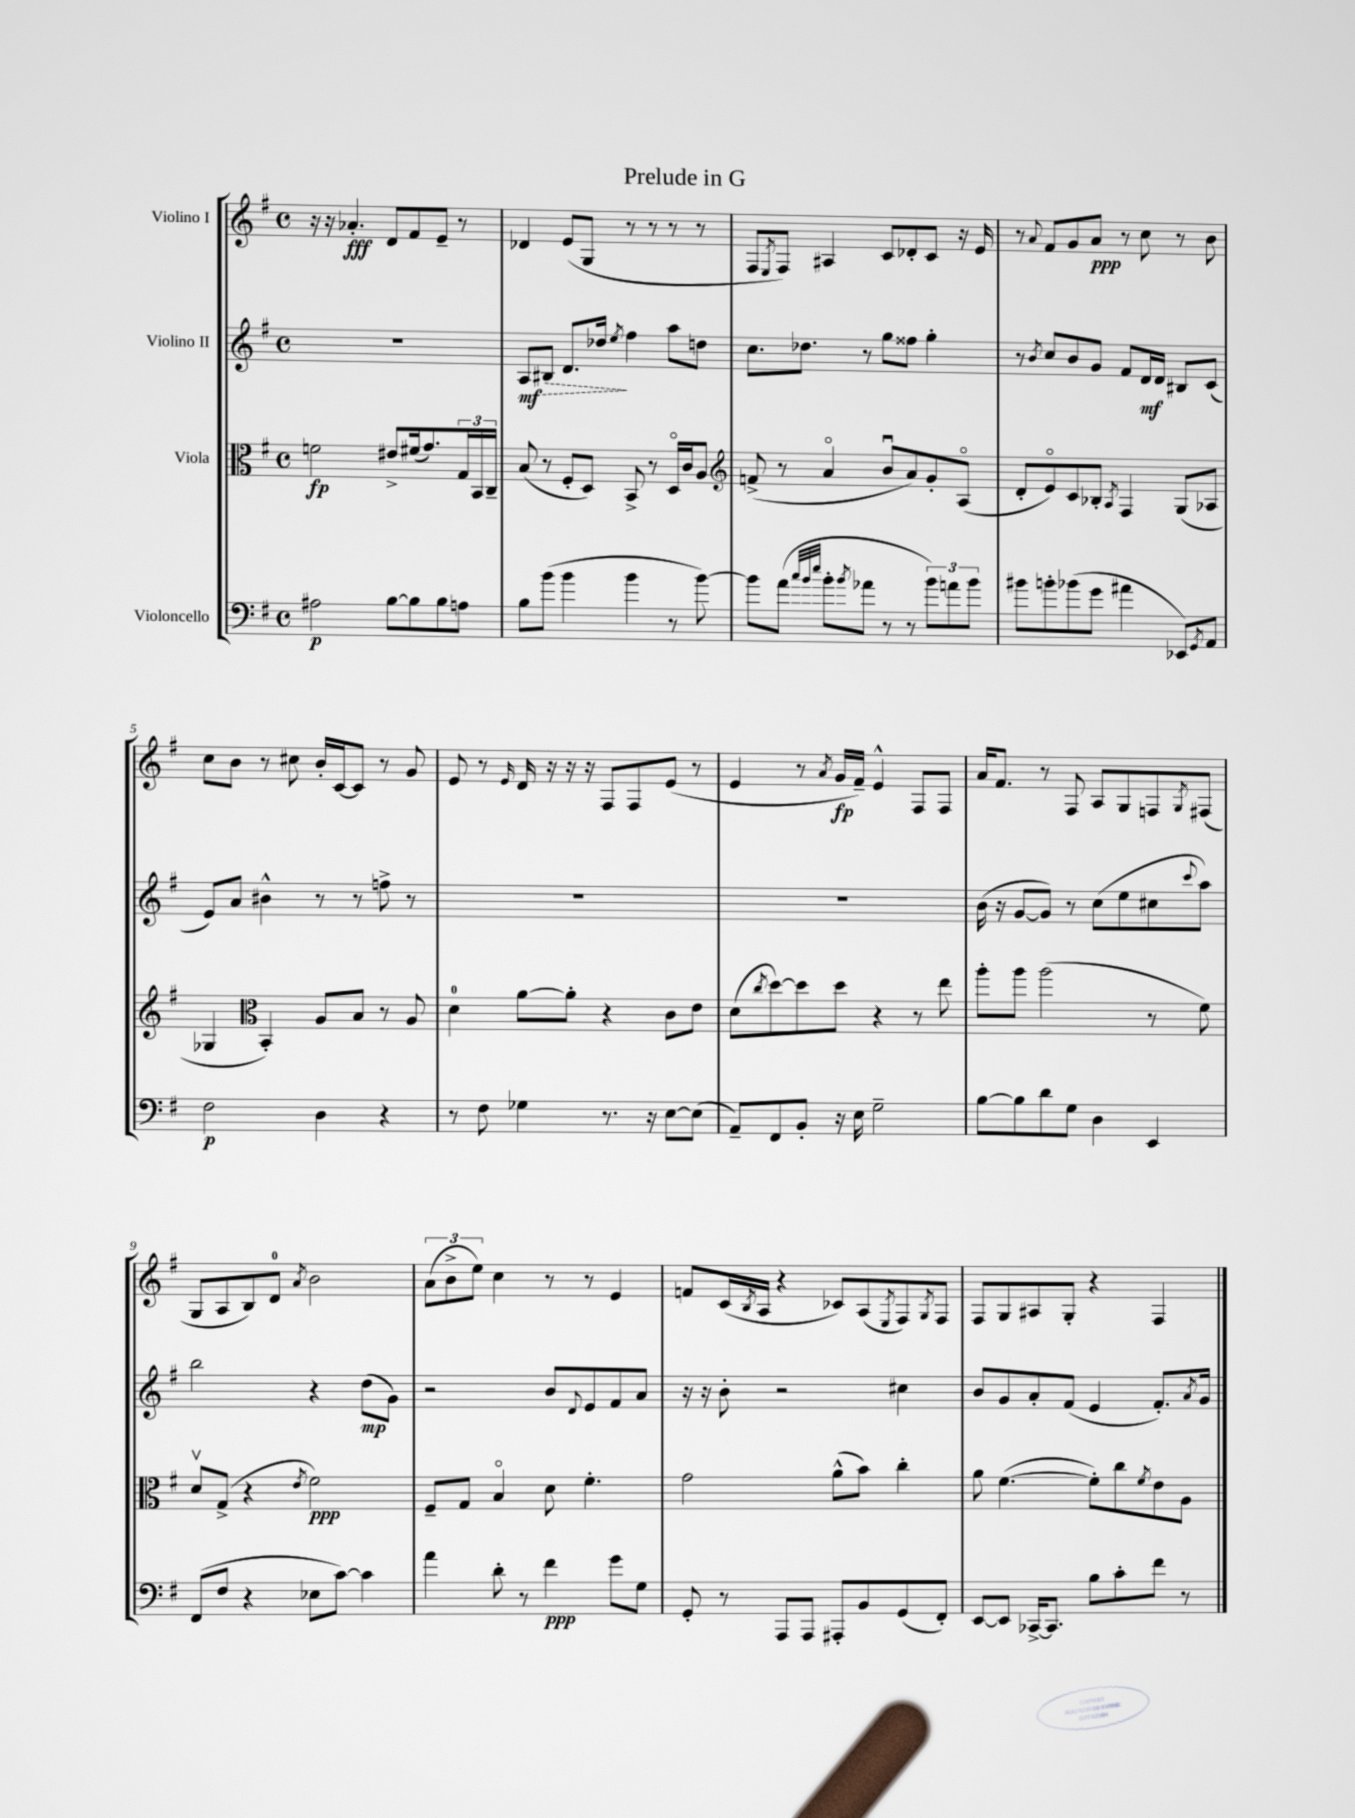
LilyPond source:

\header { title = "Prelude in G" }
<<
\new StaffGroup <<
\new Staff = "s0" \with { instrumentName = "Violino I" } {
    \clef treble \key g \major \defaultTimeSignature \time 4/4
    r16 r16 aes'4.-.\fff d'8 fis'8 e'8-- r8 |
    des'4 e'8( g8 r8 r8 r8 r8 |
    fis8 \acciaccatura { e8 } fis8) ais4 c'8 des'8-. c'8 r16 e'16 |
    r8 \appoggiatura { a'8 } fis'8 g'8 a'8\ppp r8 c''8 r8 b'8 |
    c''8 b'8 r8 cis''8 b'16-. c'16~ c'8 r8 g'8 |
    e'8 r8 \grace { e'16 } d'16 r16 r16 r16 fis8 fis8 e'8( r8 |
    e'4 r8 \acciaccatura { a'8 } g'16\fp fis'16--) e'4-^ fis8 fis8 |
    a'16 fis'8. r8 fis8 a8 g8 f8 \acciaccatura { g8 } fis8( |
    g8 a8 b8) d'8-0 \acciaccatura { a'8 } b'2 |
    \tuplet 3/2 { a'8( b'8-> e''8) } c''4 r8 r8 e'4 |
    f'8 c'16( \acciaccatura { b8 } a16 r4 ces'8) a8( \acciaccatura { e8 } fis8) \acciaccatura { g8 } fis8 |
    fis8 g8 ais8 g8-. r4 fis4 \bar "|." |
}
\new Staff = "s1" \with { instrumentName = "Violino II" } {
    \clef treble \key g \major \defaultTimeSignature \time 4/4
    R1 |
    a8\mf \once \override Hairpin.style = #'dashed-line bis8\> d'8. des''16\! \acciaccatura { e''8 } fis''4 a''8 d''8 |
    c''8. des''8. r8 g''8 fisis''8 g''4-. |
    r8 \acciaccatura { b'8 } c''8 b'8 g'8 fis'8 d'16\mf d'16 bis8 c'8( |
    e'8) a'8 bis'4-^ r8 r8 f''8-> r8 |
    R1 |
    R1 |
    b'16( r16 g'8~ g'8) r8 c''8( e''8 cis''8 \appoggiatura { c'''8 } a''8) |
    b''2 r4 d''8\mp( g'8) |
    r2 b'8 \appoggiatura { d'8 } e'8 fis'8 a'8 |
    r16 r16 b'8-. r2 cis''4 |
    b'8 g'8 a'8-. fis'8( e'4 fis'8.-.) \acciaccatura { a'8 } g'16 \bar "|." |
}
\new Staff = "s2" \with { instrumentName = "Viola" } {
    \clef alto \key g \major \defaultTimeSignature \time 4/4
    f'2\fp eis'8-> fis'16( g'8.) \tuplet 3/2 { g16 b,16 c16-- } |
    b8( r8 fis8-. d8) b,8-> r8 d16\flageolet c'16 a8 |
    \clef treble f'8->( r8 a'4\flageolet b'8\downbow a'8) g'8-. a8\flageolet( |
    d'8-. e'8\flageolet) c'8 bes8-. \acciaccatura { a8 } fis4 g8( aes8 |
    ges4 \clef alto b,4-.) a8 b8 r8 a8 |
    d'4-0 a'8~ a'8-. r4 c'8 e'8 |
    d'8( \acciaccatura { c''8 } d''8~) d''8 d''8 r4 r8 e''8 |
    a''8-. a''8 a''2( r8 fis'8) |
    d'8\upbow g8->( r4 \acciaccatura { e'8 } fis'2\ppp) |
    fis8-- g8 b4\flageolet d'8 fis'4.-. |
    g'2 a'8-^( b'8) c''4-. |
    a'8 fis'4.~( fis'8-.) c''8 \acciaccatura { fis'8 } e'8 a8 \bar "|." |
}
\new Staff = "s3" \with { instrumentName = "Violoncello" } {
    \clef bass \key g \major \defaultTimeSignature \time 4/4
    ais2\p b8~ b8 b8 a8 |
    b8 b'8( b'4 b'4 r8 b'8~) |
    b'8 a'8( \grace { c''32 b'32 e''32 } b'8-. \acciaccatura { b'8 } aes'8 r8 r8 \tuplet 3/2 { b'8) a'8 b'8 } |
    bis'8 b'8-. bes'8( g'8 ais'4 ees,8) \acciaccatura { g,8 } a,8 |
    fis2\p d4 r4 |
    r8 fis8 ges4 r8. r16 e8~ e8( |
    a,8--) fis,8 b,8-. r16 e16 g2-- |
    b8~ b8 d'8 g8 d4 e,4 |
    fis,8( fis8 r4 ees8 c'8~) c'4 |
    a'4 d'8-. r8 fis'4\ppp g'8 g8 |
    g,8-. r8 a,,8 a,,8 ais,,8-. b,8 g,8( fis,8-.) |
    e,8~ e,8 ces,16~-> ces,8. b8 c'8-. fis'8 r8 \bar "|." |
}
>>
>>
